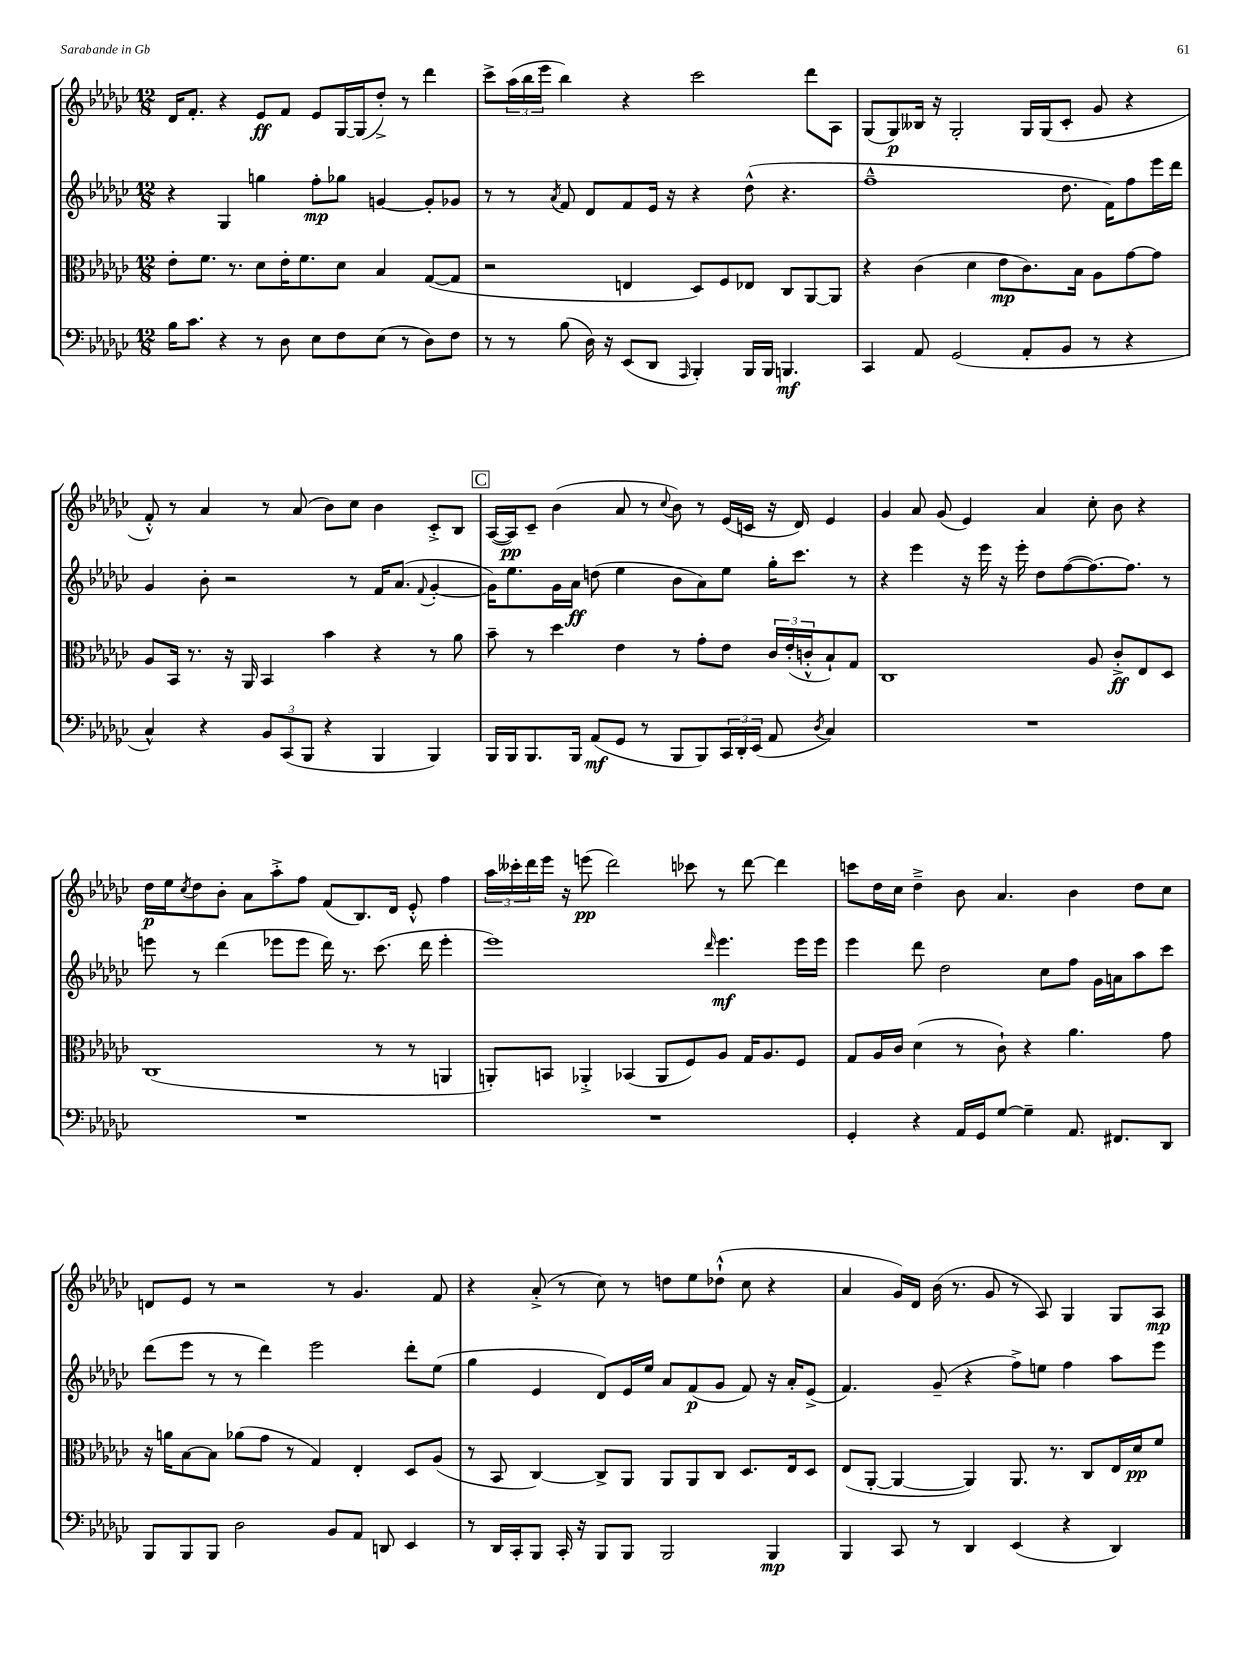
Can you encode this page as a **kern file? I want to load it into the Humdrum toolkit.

**kern	**kern	**kern	**kern
*staff4	*staff3	*staff2	*staff1
*clefF4	*clefC3	*clefG2	*clefG2
*k[b-e-a-d-g-c-]	*k[b-e-a-d-g-c-]	*k[b-e-a-d-g-c-]	*k[b-e-a-d-g-c-]
*M12/8	*M12/8	*M12/8	*M12/8
16B-	8e-'	4r	16d-
8.c-	.	.	8.f'
.	8.f	.	.
4r	.	4G-	4r
.	8.r	.	.
8r	8d-	4gg	8e-
8D-	16e-'	.	8f
.	8.f	.	.
8E-	.	8ff'	8e-
8F	8d-	8gg-	[16G-
.	.	.	(16G-]
(8E-	4B-	[4g	8dd-'^)
8r	.	.	8r
8D-)	([8G-	8g']	4ddd-
8F	8G-]	8g-	.
=	=	=	=
8r	2r	8r	8ccc-^
8r	.	8r	(24aa-
.	.	.	24bb-
.	.	.	24eee-
.	.	8qa-	.
(8B-	.	8f	4bb-)
16D-)	.	8d-	.
16r	.	.	.
(8EE-	4E	8f	4r
8DD-	.	16e-	.
.	.	16r	.
16qqAAA-	.	.	.
4BBB-')	8D-)	4r	2ccc-
.	8F	.	.
16BBB-	8E-	(8dd-^^	.
16BBB-	.	.	.
4.BBB	8C-	4.r	.
.	[8AA-	.	8ddd-
.	8AA-]	.	8A-
=	=	=	=
4CC-	4r	1ff~^^	(8G-
.	.	.	8G-)
8AA-	(4c-	.	16B--
.	.	.	16r
(2GG-	.	.	2G-'
.	4d-	.	.
.	8e-	.	.
8AA-'	8.c-)	.	16G-
.	.	.	(16G-
8BB-	.	8.dd-	8c-'
.	16B-	.	.
8r	8A-	.	8g-
.	.	16f)	.
4r	[8g-	8ff	4r
.	8g-]	16eee-	.
.	.	16ddd-	.
=	=	=	=
4C-^^)	8A-	4g-	8f'^^)
.	16BB-	.	8r
.	8.r	.	.
4r	.	8b-'	4a-
.	16r	2r	.
.	16AA-	.	.
12BB-	4BB-	.	8r
(12CC-	.	.	.
.	.	.	(8a-
12BBB-	.	.	.
4r	4b-	.	8b-)
.	.	8r	8cc-
4BBB-	4r	16f	4b-
.	.	(8.a-	.
.	.	8qqf	.
4BBB-)	8r	[4g-'	8c-'^
.	8a-	.	8B-
=	=	=	=
16BBB-	8b-~	16g-])	([16A-
16BBB-	.	8.ee-	16A-])
8.BBB-	8r	.	8c-~
.	4dd-	16g-	(4b-
16BBB-	.	16a-	.
(8AA-	.	(8dd	.
8GG-	4e-	4ee-	8a-
8r	.	.	8r
.	.	.	8qqcc-
8BBB-	8r	8b-	8b-)
8BBB-)	8g-'	8a-)	8r
24CC-	8e-	8ee-	(16e-
24DD-'	.	.	.
.	.	.	16c
(24EE-	.	.	.
8AA-	24c-	16gg-'	16r
.	(24e-'	.	.
.	.	8.ccc-	16d-)
.	24c'^^	.	.
8qD-	.	.	.
4C-)	8B-`)	.	4e-
.	8G-	8r	.
=	=	=	=
1.r	1C-	4r	4g-
.	.	4eee-	8a-
.	.	.	(8g-
.	.	16r	4e-)
.	.	16eee-	.
.	.	16r	.
.	.	16eee-'	.
.	.	8dd-	4a-
.	.	([8ff	.
.	8A-	8.ff_)	8cc-'
.	8c-'^	.	8b-
.	.	8.ff]	.
.	8E-	.	4r
.	8D-	8r	.
=	=	=	=
1.r	(1C-	8eee	16dd-
.	.	.	16ee-
.	.	.	8qcc-
.	.	8r	8dd-
.	.	(4ddd-	8b-'
.	.	.	8a-
.	.	8eee-	8aa-'^
.	.	8eee-	8ff
.	.	16ddd-)	(8f
.	.	8.r	.
.	.	.	8.B-)
.	8r	(8.ccc-	.
.	.	.	16d-
.	8r	.	8e-'^^
.	.	16ddd-	.
.	4AA	4eee-'	4ff
=	=	=	=
1.r	8AA')	1eee-)	24aa-
.	.	.	24ccc--'
.	.	.	24ddd-
.	8BB	.	16eee-
.	.	.	16r
.	4AA-'^	.	(8eee
.	.	.	2ddd-)
.	(4BB-	.	.
.	8AA-	.	.
.	8F)	.	8ccc-
.	.	16qqddd-	.
.	8A-	4.eee-	8r
.	16G-	.	[8ddd-
.	8.A-	.	.
.	.	.	4ddd-]
.	8F	16eee-	.
.	.	16eee-	.
=	=	=	=
4GG-'	8G-	4eee-	8ccc
.	16A-	.	16dd-
.	16c-	.	16cc-
4r	(4d-	8ddd-	4dd-~^
.	.	2dd-	.
16AA-	8r	.	8b-
16GG-	.	.	.
[8G-	8c-`)	.	4.a-
4G-~]	4r	.	.
.	.	8cc-	.
8.AA-	4.a-	8ff	4b-
.	.	16g-	.
8.FF#	.	16a	.
.	.	8aa-	8dd-
8DD-	8g-	8ccc-	8cc-
=	=	=	=
8BBB-	16r	(8ddd-	8d
.	16a	.	.
8BBB-	[8B-	8eee-	8e-
8BBB-	8B-]	8r	8r
2D-	(8a-	8r	2r
.	8g-	4ddd-)	.
.	8r	.	.
.	4G-)	2eee-	.
8BB-	.	.	8r
8AA-	4E-'	.	4.g-
8DD	.	.	.
4EE-	8D-	8ddd-'	.
.	(8A-	(8ee-	8f
=	=	=	=
8r	8r	4gg-	4r
16DD-	8BB-	.	.
16CC-'	.	.	.
8BBB-	[4C-)	4e-	(8a-'^
16CC-'	.	.	8r
16r	.	.	.
8BBB-	8C-^]	8d-)	8cc-)
8BBB-	8AA-	16e-	8r
.	.	16ee-	.
2BBB-	8AA-	8a-	8dd
.	8AA-	(8f	8ee-
.	8C-	8g-	(8dd-`^^
.	8.D-	8f)	8cc-
4BBB-	.	16r	4r
.	16E-	16a-'	.
.	8D-	(8e-^	.
=	=	=	=
4BBB-	(8E-	4.f)	4a-
.	[8AA-'	.	.
8CC-	4AA-_	.	16g-)
.	.	.	16d-
8r	.	(8g-~	(16b-
.	.	.	8.r
4DD-	4AA-])	4r	.
.	.	.	8g-
(4EE-	8.AA-	8ff^)	8r
.	.	8ee	8A-)
.	8.r	.	.
4r	.	4ff	4G-
.	8C-	.	.
4DD-)	16E-	8aa-	8G-
.	16d-	.	.
.	8f	8eee-	8A-
==	==	==	==
*-	*-	*-	*-
